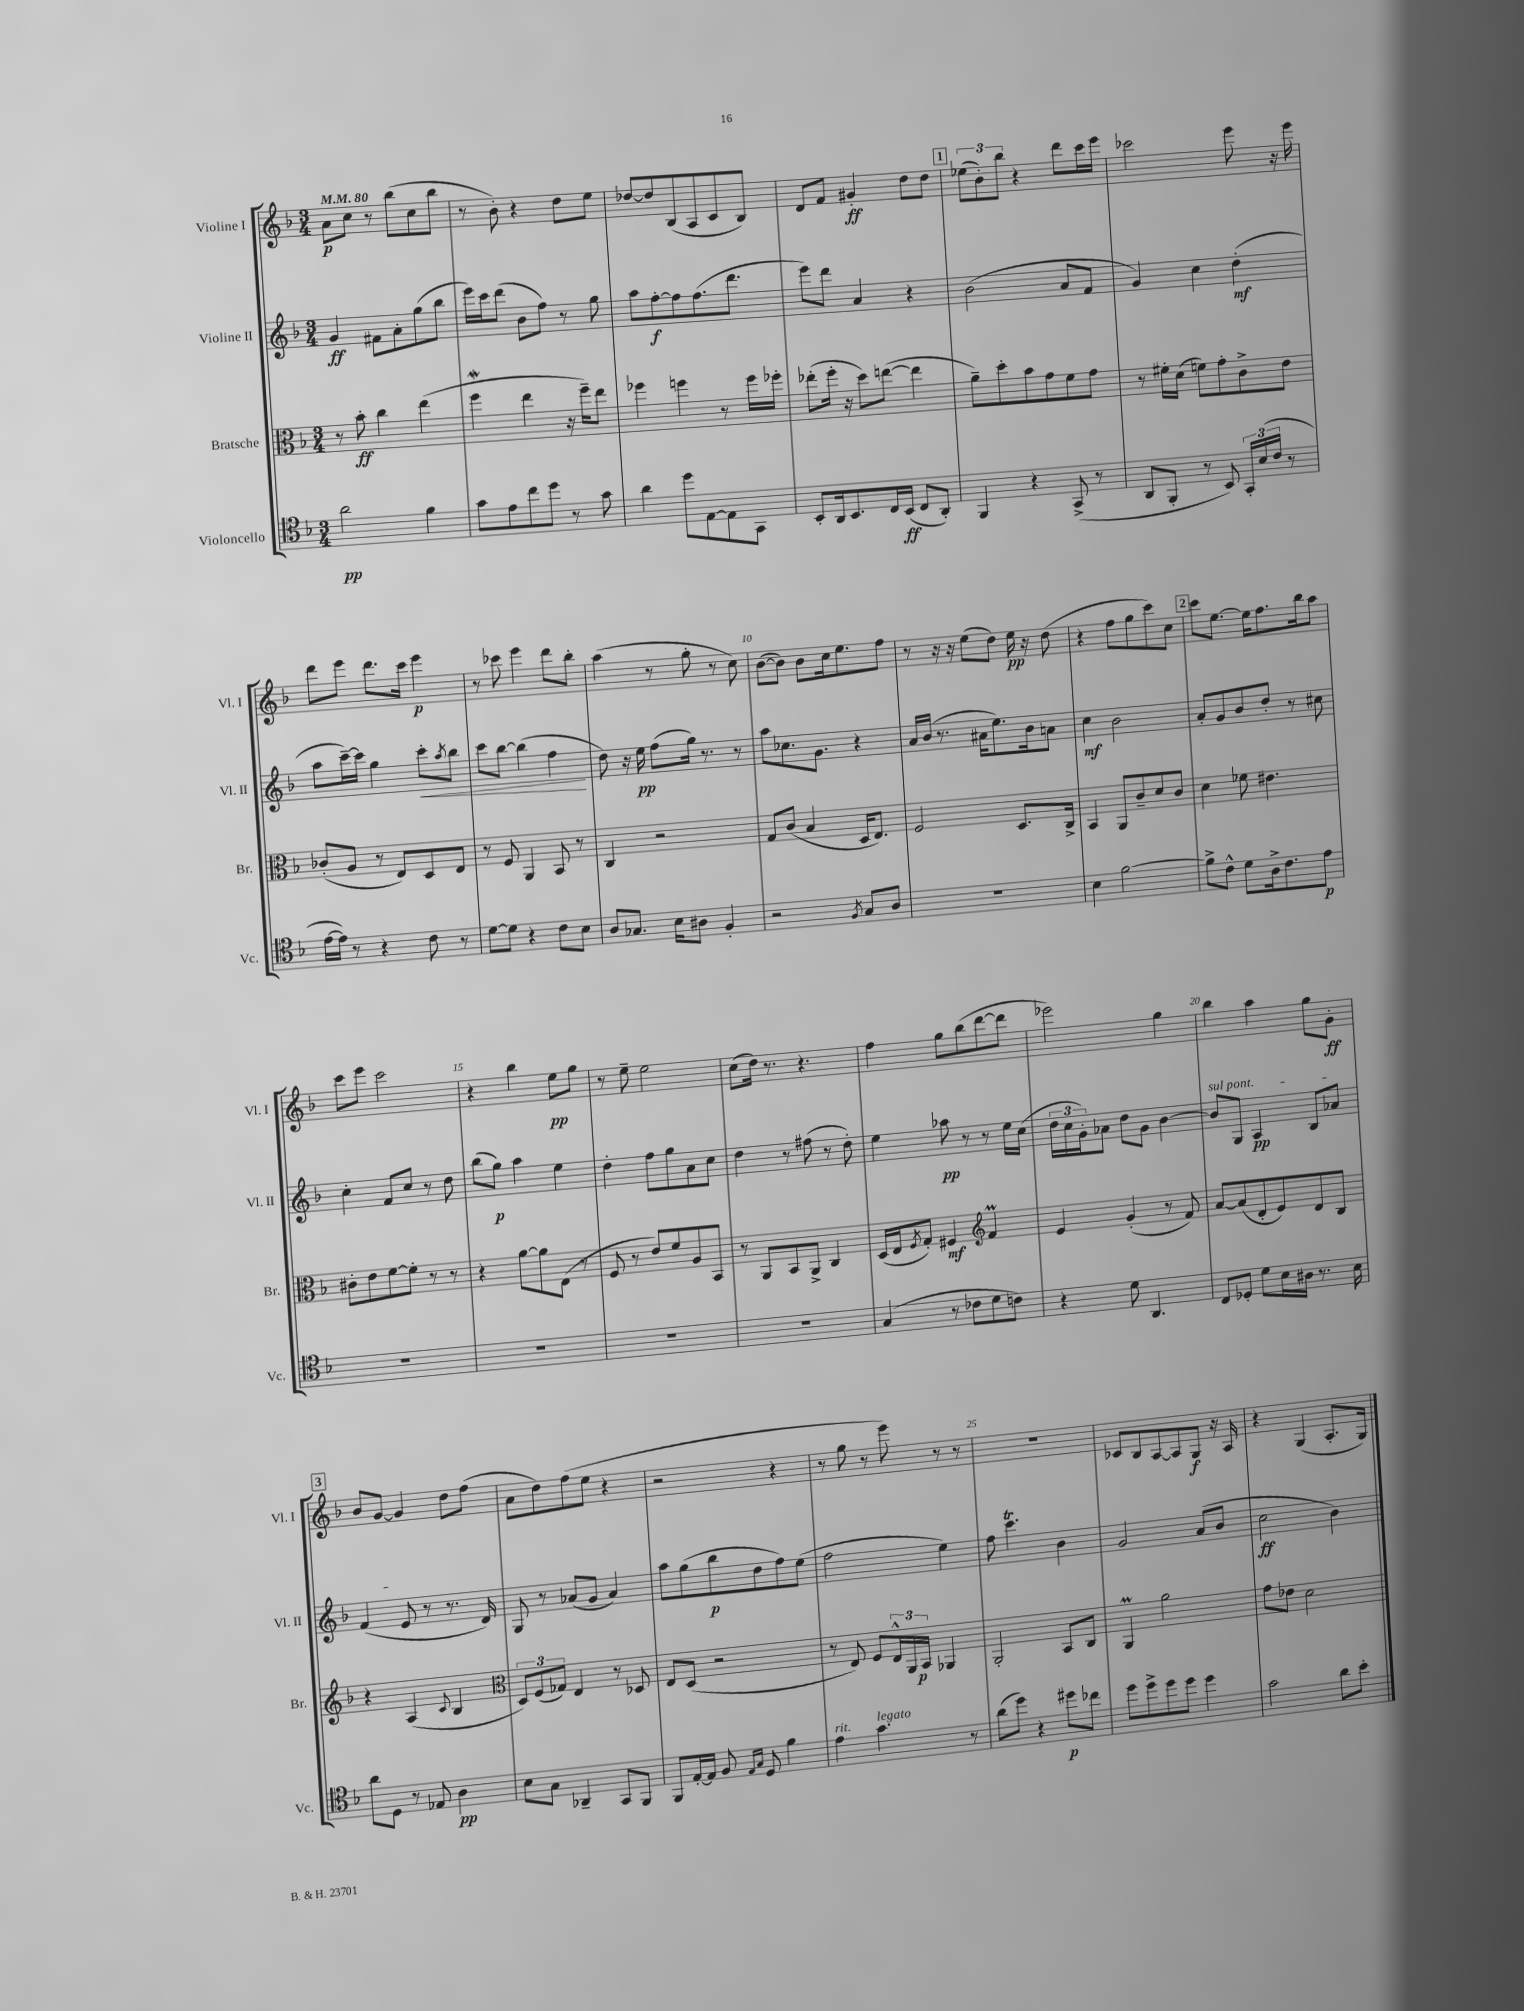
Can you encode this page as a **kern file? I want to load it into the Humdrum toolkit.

**kern	**kern	**kern	**kern
*staff4	*staff3	*staff2	*staff1
*clefC4	*clefC3	*clefG2	*clefG2
*k[b-]	*k[b-]	*k[b-]	*k[b-]
*M3/4	*M3/4	*M3/4	*M3/4
*MM80	*MM80	*MM80	*MM80
2a	8r	4g	8a
.	8b-'	.	8cc
.	4cc	8f#	8r
.	.	8a'	(8bb-
4f	(4ee	(8gg	8cc
.	.	8bb-	8bb-
=	=	=	=
8g	4ff	16eee)	8r
.	.	16ccc	.
8e	.	(8ddd	8b-')
8cc	4ee	8b-	4r
8dd	.	8ff)	.
8r	16r	8r	8dd
.	16ff~)	.	.
8g	8ee	8gg	8ee
=	=	=	=
4a	4ff-	8aa	[8dd-
.	.	[8ff'	8dd-]
8dd	4ff	8ff]	(8B-
[8E	.	(8.ff	8A
8E]	8r	.	8c
.	.	8.ddd	.
8GG	16ff	.	8B-)
.	16ff-'	.	.
=	=	=	=
8BB-'	(8ee-'	8eee)	8d
16AA	16ff'	8ddd	8f
8.BB-	16r	.	.
.	8dd)	4a	4g#'
16C	([8ee	.	.
(16BB-	.	.	.
8C	4ee]	4r	8dd
8AA')	.	.	8dd
=	=	=	=
4FF	8a~)	(2b-	(12ee-
.	.	.	12b-')
.	8dd'	.	.
.	.	.	12bb-
4r	8b-	.	4r
.	8g	.	.
(8GG^	8f	8a	8ddd
8r	8g	8f	16ccc
.	.	.	16eee
=	=	=	=
8AA	8r	4g)	2ccc-
8FF'	16f#'	.	.
.	(16d	.	.
8r	8f)	4cc	.
8BB-)	8g'	.	.
24GG'	8c^	(4dd'	8eee
(24B-	.	.	.
24c	.	.	.
8r	8e	.	16r
.	.	.	16eee
=	=	=	=
[16e	(8c-'	8aa	8ddd
16e])	.	.	.
8r	8A	[16ccc~)	8eee
.	.	16ccc]	.
4r	8r	4gg	8.ddd
.	8E)	.	.
.	.	.	16ccc
8c	8D	8ccc'	4eee
.	.	8qaa	.
8r	8E	8bb-	.
=	=	=	=
[8d	8r	8ccc	8r
8d]	8F	[8bb-	8ccc-
4r	4AA	(4bb-]	4eee
8c	8BB-	4ff	8ddd
8B-	8r	.	8bb-'
=	=	=	=
8A	4C	8dd)	(4aa
8.G-	.	16r	.
.	.	16ee	.
.	2r	(8ff	8r
16B-	.	.	.
8A#	.	16gg)	8gg'
.	.	8.r	.
4F'	.	.	8r
.	.	8r	8cc)
=	=	=	=
2r	8G	8aa	([8b-
.	(8c	8.cc-	8b-])
.	4B-	.	8b-
.	.	8.g	.
.	.	.	16cc
.	.	.	8.ee
8qF	.	.	.
8G	16D	4r	.
.	8.E)	.	.
8A	.	.	8ff
=	=	=	=
2.r	2F	16a	8r
.	.	(16b-	.
.	.	8.r	16r
.	.	.	16r
.	.	.	(8ee
.	.	16a#	.
.	.	8.ee)	8dd)
.	8.D	.	16ee
.	.	16b-	16r
.	.	8a	(8dd
.	16C^	.	.
=	=	=	=
4B-	4BB-	4cc	4r
[2f	8AA	2b-	8ff
.	8c~	.	8gg
.	8d	.	8ccc)
.	8c	.	8cc
=	=	=	=
8f^]	4d	8a'	8ccc
8c^^	.	8g	[8.ee
8d	8f-	8b-	.
.	.	.	16ee]
16A^	4.e#	8dd'	8.ff
8.c	.	.	.
.	.	8r	.
.	.	.	16bb-
8e	.	8cc#	8aa
=	=	=	=
2.r	8c#'	4cc'	8ccc
.	8e	.	8eee
.	[8f	8f	2ccc
.	8f']	8cc	.
.	8r	8r	.
.	8r	8dd	.
=	=	=	=
2.r	4r	(8bb-	4r
.	.	8gg)	.
.	[8a	4aa	4bb-
.	8a]	.	.
.	(8E	4ee	8ee
.	8r	.	8gg
=	=	=	=
2.r	8F	4dd'	8r
.	8r	.	8ee~
.	8e)	8ff	2ee
.	8f	8gg	.
.	8A	8a	.
.	8BB-	8cc	.
=	=	=	=
2.r	8r	4dd	(8cc
.	8AA	.	16dd)
.	.	.	8.r
.	8BB-	8r	.
.	8AA^	(8ff#	4.r
.	4C	8r	.
.	.	8dd')	.
=	=	=	=
(4G	(16D	4ee	4ff
.	16E	.	.
.	8qF	.	.
.	8G')	.	.
8r	4F#	8aa-	8gg
8c-	.	8r	(8bb-
*	*clefG2	*	*
8d	4f	8r	[8ddd
8c)	.	16ee	8ddd]
.	.	(16cc	.
=	=	=	=
4r	4e	24dd	2eee-)
.	.	24cc	.
.	.	24g')	.
.	.	8a-	.
8d	(4g'	8dd	.
4.AA	.	8g	.
.	8r	[4b-	4gg
.	8f)	.	.
=	=	=	=
8C	[8a	8b-]	4bb-
8D-'	(8a]	8G	.
8d	8d'	4A	4aa
16B-	8e)	.	.
16A#	.	.	.
8.r	8d	8B-	8gg
.	8B-	8a-	8g'
16B-	.	.	.
=	=	=	=
8a	4r	(4f	8b-
8D	.	.	[8g
8r	(4A	8e	4g]
8E-	.	8r	.
.	8qqc	.	.
4A	4B-	8.r	8dd
.	.	.	(8ff
.	.	16d)	.
=	=	=	=
*	*clefC3	*	*
8B-	12D)	8G	8a
.	(12F	.	.
8G	.	8r	8dd)
.	12G-)	.	.
4AA-~	4E	(8a-	(8ff
.	.	8g	8ee
8GG	8r	4a-)	4r
8FF	8D-	.	.
=	=	=	=
8FF	8E	8aa	2r
[16E'	(8D	(8gg	.
16E]	.	.	.
8F	2r	8bb-	.
16qqE	.	.	.
16qqG	.	.	.
8D	.	8dd	.
4f	.	8ff)	4r
.	.	(8ee	.
=	=	=	=
4e	8r	2ff	8r
.	8E)	.	8gg
4.g	8F	.	8r
.	24E^^	.	8eee)
.	24AA	.	.
.	24BB-	.	.
.	4AA-	4ee)	8r
8r	.	.	8r
=	=	=	=
(8a	2AA'	8ff	2.r
8dd)	.	4.ccc	.
4r	.	.	.
8dd#	8BB-	4b-	.
8cc-	8C	.	.
=	=	=	=
8dd	4AA	2g	8c-
8dd^	.	.	8B-
8dd	2a	.	[8A
8dd	.	.	8A]
4dd	.	(8a	8G
.	.	8b-	16r
.	.	.	16A
=	=	=	=
2g	8g	2cc	4r
.	8e-	.	.
.	2d	.	(4G
8a	.	4b-)	8.A'
8b-'	.	.	.
.	.	.	16G)
==	==	==	==
*-	*-	*-	*-
